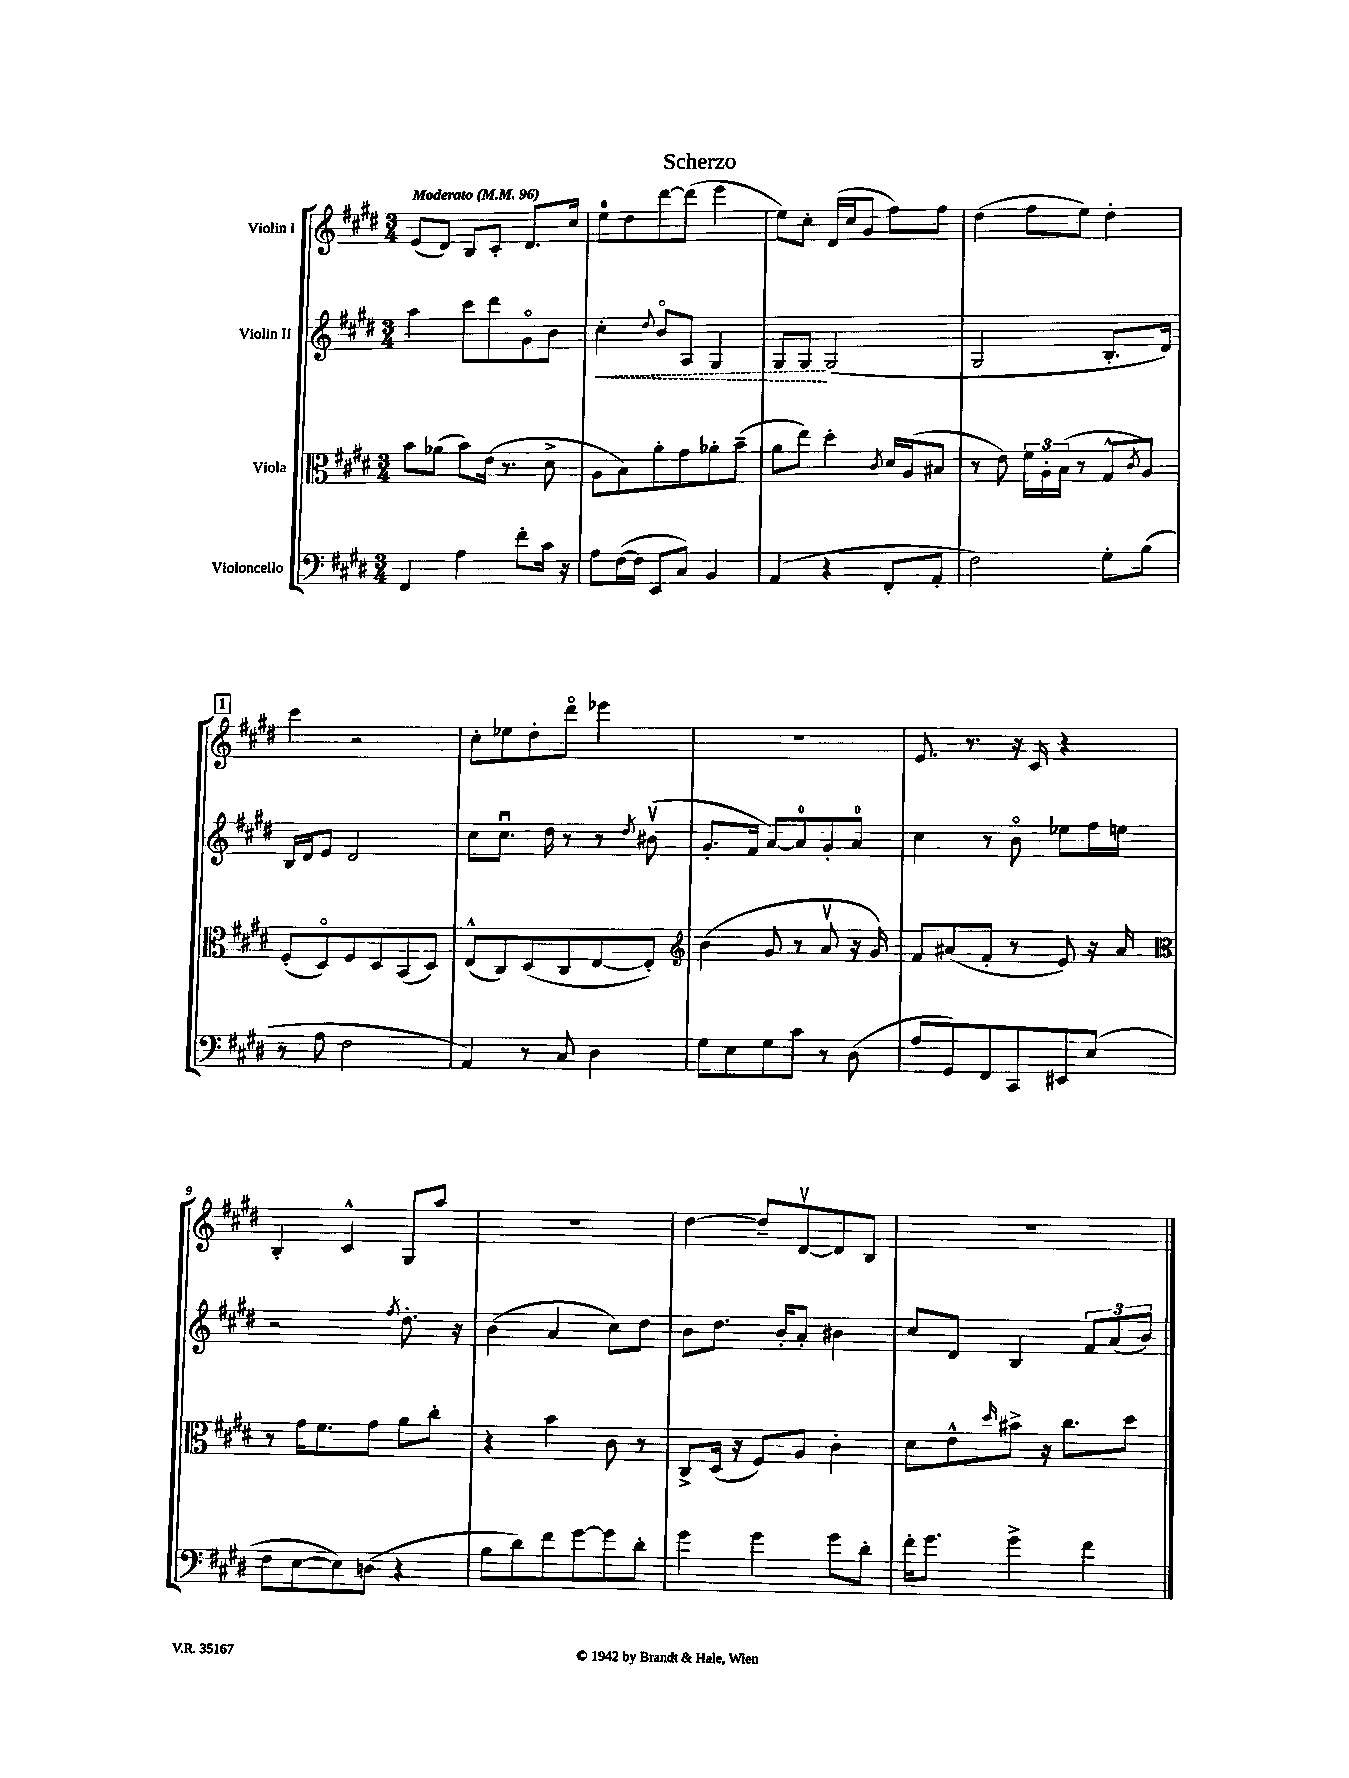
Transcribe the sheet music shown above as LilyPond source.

\header { title = "Scherzo" }
<<
\new StaffGroup <<
\new Staff = "s0" \with { instrumentName = "Violin I" } {
    \clef treble \key e \major \numericTimeSignature \time 3/4 \tempo "Moderato" 4 = 96
    e'8( dis'8) b8 cis'8-. dis'8. cis''16 |
    e''8-0 dis''8 dis'''8~ dis'''8( e'''4 |
    e''8) cis''8-. dis'16( cis''16 gis'8 fis''8) fis''8 |
    dis''4( fis''8 e''8) dis''4-. |
    \mark \markup { \box "1" } cis'''4 r2 |
    cis''8-. ees''8 dis''8-. dis'''8\flageolet ees'''4 |
    R2. |
    e'8. r8. r16 cis'16 r4 |
    b4-. cis'4-^ gis8 a''8 |
    R2. |
    dis''4~ dis''8-- dis'8~\upbow dis'8 b8 |
    R2. \bar "|." |
}
\new Staff = "s1" \with { instrumentName = "Violin II" } {
    \clef treble \key e \major \numericTimeSignature \time 3/4
    a''4 cis'''8 dis'''8 gis'8\flageolet b'8 |
    \once \override Hairpin.style = #'dashed-line cis''4-.\< \appoggiatura { dis''8 } b'8\flageolet a8 gis4 |
    gis8 gis8\! gis2( |
    gis2 b8.-. dis'16) |
    \mark \markup { \box "1" } b16 dis'16 e'8 dis'2 |
    cis''8 cis''8.\downbow dis''16 r8 r8 \acciaccatura { dis''8 } bis'8\upbow( |
    gis'8.-. fis'16 a'8~) a'8-0 gis'8-. a'8-0 |
    cis''4 r8 b'8\flageolet ees''8 fis''16 e''16 |
    r2 \acciaccatura { fis''8 } dis''8.-. r16 |
    b'4( a'4 cis''8) dis''8 |
    b'8 dis''8. b'16-. a'8-. bis'4 |
    cis''8 dis'8 b4 \tuplet 3/2 { fis'8 a'8( b'8) } \bar "|." |
}
\new Staff = "s2" \with { instrumentName = "Viola" } {
    \clef alto \key e \major \numericTimeSignature \time 3/4
    b'8 aes'8( b'8) e'16( r8. dis'8-> |
    a8 b8) a'8-. gis'8 aes'8-. b'8--( |
    a'8 e''8) dis''4-. \acciaccatura { cis'8 } dis'16 a16( bis8 |
    r8 e'8) \tuplet 3/2 { fis'16 a16-. b16( } r8 gis8-^ \acciaccatura { cis'8 } a8) |
    \mark \markup { \box "1" } fis8-.( dis8\flageolet) fis8 dis8 b,8( dis8) |
    e8-^( cis8) dis8( cis8 e8~ e8-.) |
    \clef treble b'4( gis'8 r8 a'8\upbow r16 gis'16) |
    fis'8 ais'8( fis'8-. r8 e'8) r16 ais'16 |
    \clef alto r8 gis'16 fis'8. gis'8 a'8 cis''8-. |
    r4 b'4 cis'8 r8 |
    cis8-> dis16( r16 fis8) a8 cis'4-. |
    dis'8 e'8-^ \grace { dis''16 } bis'8-> r16 cis''8. dis''8 \bar "|." |
}
\new Staff = "s3" \with { instrumentName = "Violoncello" } {
    \clef bass \key e \major \numericTimeSignature \time 3/4
    fis,4 a4 fis'8-. cis'16 r16 |
    a8 fis16~( fis16 e,8 cis8) b,4 |
    a,4( r4 fis,8-. a,8-. |
    fis2) gis8-. b8( |
    \mark \markup { \box "1" } r8 a8 fis2 |
    a,4) r8 cis8 dis4 |
    gis8 e8 gis8 cis'8 r8 dis8( |
    a8 gis,8) fis,8 cis,8 eis,8 e8( |
    fis8 e8~ e8) d8( r4 |
    b8 dis'8) fis'8 gis'8~ gis'8 dis'8-. |
    gis'4 gis'4 gis'8 dis'8-. |
    fis'16-. gis'8. gis'4-> fis'4 \bar "|." |
}
>>
>>
